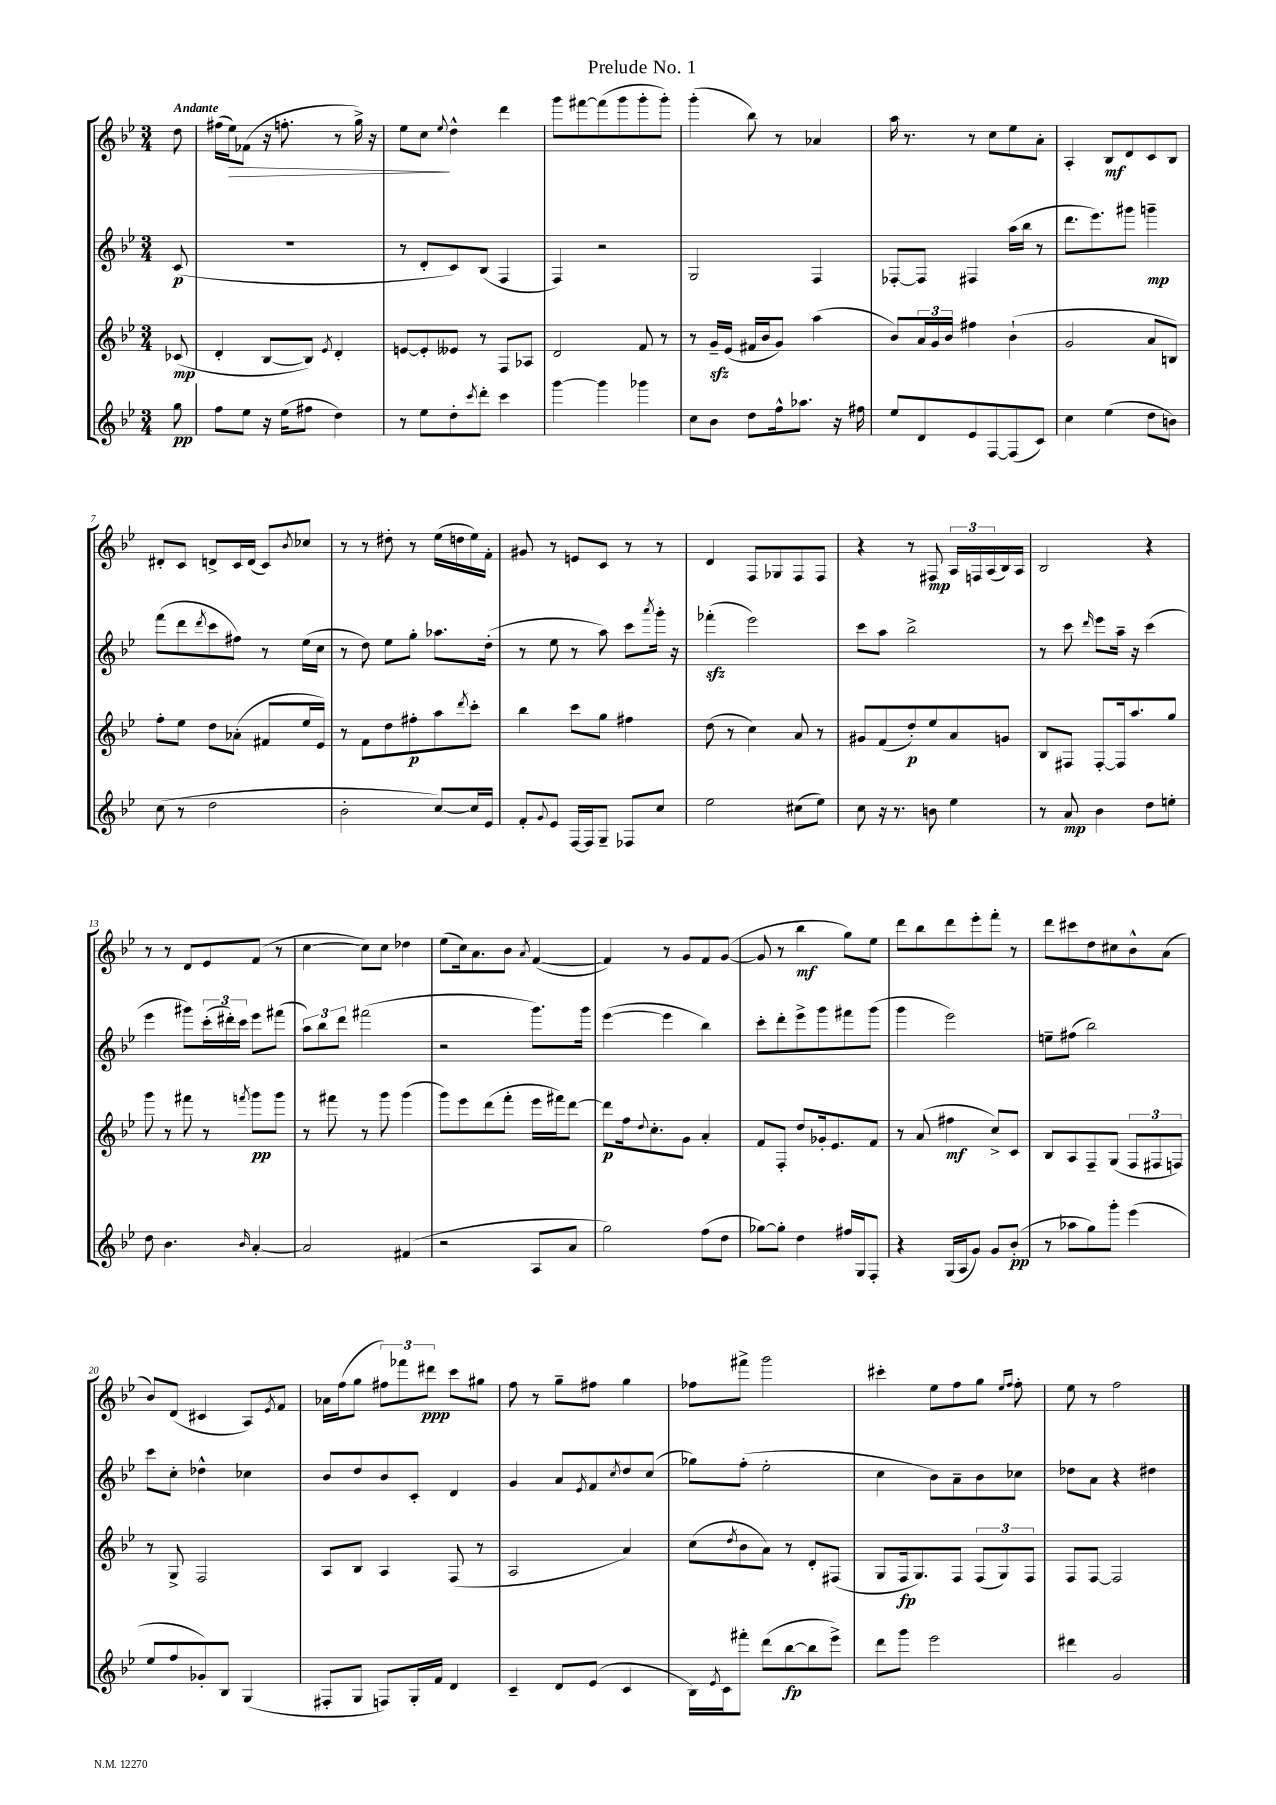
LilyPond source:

\header { title = "Prelude No. 1" }
<<
\new StaffGroup <<
\new Staff = "s0" {
    \clef treble \key bes \major \numericTimeSignature \time 3/4 \partial 8 \tempo "Andante"
    d''8 |
    fis''16( ees''16\>) fes'8( r16 f''8.-. r8 g''16->) r16 |
    ees''8 c''8\! \appoggiatura { ees''8 } d''4-^ d'''4 |
    g'''8 fis'''8~ fis'''8( g'''8 g'''8-. g'''8-.) |
    g'''4-.( bes''8) r8 aes'4 |
    a''16 r8. r8 c''8 ees''8 a'8-. |
    a4-. bes8\mf d'8 c'8 bes8 |
    dis'8-. c'8 d'8-> c'16 d'16( c'8) \acciaccatura { bes'8 } ces''8 |
    r8 r8 dis''8-. r8 ees''16( d''16 ees''16) f'16-. |
    gis'8 r8 e'8 c'8 r8 r8 |
    d'4 f8 ges8 f8 f8 |
    r4 r8 fis8\mp \tuplet 3/2 { a16 f16 a16( } bes16) a16 |
    bes2 r4 |
    r8 r8 d'8 ees'8 f'8( r8 |
    c''4~ c''8) c''8 des''4 |
    ees''8( c''16) a'8. bes'8 \acciaccatura { a'8 } f'4~( |
    f'4) r8 g'8 f'8 g'8~( |
    g'8 r8 bes''4\mf g''8) ees''8 |
    d'''8 bes''8 d'''8 ees'''8-. f'''8-. r8 |
    d'''8 cis'''8 d''8 cis''8 bes'8-^ a'8( |
    bes'8) d'8( cis'4 a8) \acciaccatura { ees'8 } f'8 |
    aes'16 f''16( g''8 \tuplet 3/2 { fis''8) fes'''8 dis'''8\ppp } c'''8 gis''8 |
    f''8 r8 g''8-- fis''8 g''4 |
    fes''8 fis'''8-> g'''2 |
    cis'''4-. ees''8 f''8 g''8 \grace { ees''16 f''16 } f''8-. |
    ees''8 r8 f''2 \bar "|." |
}
\new Staff = "s1" {
    \clef treble \key bes \major \numericTimeSignature \time 3/4 \partial 8
    c'8\p( |
    R2. |
    r8 d'8-. c'8) bes8( f4 |
    f4) r2 |
    g2 f4 |
    fes8~-. fes8 fis4 a''16( bes''16 r8 |
    d'''8. ees'''8.) gis'''8 g'''4--\mp |
    f'''8( d'''8 \acciaccatura { d'''8 } c'''8 fis''8) r8 ees''16( c''16 |
    r8 d''8) ees''8 g''8-. aes''8. d''16-.( |
    r8 ees''8 r8 a''8) c'''8 \acciaccatura { a'''8 } g'''16-. r16 |
    fes'''4-.\sfz( ees'''2) |
    c'''8 a''8 bes''2-> |
    r8 c'''8 \grace { d'''16 } ees'''8 a''16-- r16 c'''4( |
    ees'''4 gis'''8) \tuplet 3/2 { c'''16-.( dis'''16-.) c'''16 } ees'''8 fis'''8( |
    \tuplet 3/2 { a''8) bes''8 d'''8 } fis'''2( |
    r2 g'''8.) g'''16 |
    ees'''4~( ees'''4 bes''4) |
    c'''8-. d'''8-. ees'''8-> g'''8 fis'''8 g'''8( |
    g'''4 ees'''2) |
    e''8-- fis''8( bes''2) |
    c'''8 c''8-. des''4-^ ces''4 |
    bes'8 d''8 bes'8 c'8-. d'4 |
    g'4 a'8 \acciaccatura { ees'8 } f'8 \acciaccatura { c''8 } d''8 c''8( |
    ges''8) f''8-.( ees''2-. |
    c''4 bes'8) a'8-- bes'8 ces''8 |
    des''8 a'8 r4 dis''4 \bar "|." |
}
\new Staff = "s2" {
    \clef treble \key bes \major \numericTimeSignature \time 3/4 \partial 8
    ces'8\mp( |
    d'4-. bes8~ bes8) \acciaccatura { ees'8 } d'4-. |
    e'8~ e'8-. eeses'8 r8 f8 aes8 |
    d'2 f'8 r8 |
    r8 g'16--\sfz ees'16( fis'16 bes'16 g'8) a''4( |
    bes'8) \tuplet 3/2 { a'16 g'16 bes'16 } fis''4 bes'4-!( |
    g'2 a'8 b8) |
    f''8-. ees''8 d''8 aes'8-.( fis'8 ees''16 ees'16) |
    r8 f'8 d''8 fis''8-.\p a''8 \acciaccatura { d'''8 } c'''8-. |
    bes''4 c'''8 g''8 fis''4 |
    d''8( r8 c''4) a'8 r8 |
    gis'8 f'8( d''8-.\p) ees''8 a'8 g'8 |
    bes8 fis8 fis8~-. fis16 a''8. g''8 |
    g'''8 r8 fis'''8 r8 \acciaccatura { f'''8 } g'''8\pp g'''8 |
    r8 fis'''8 r8 g'''8 g'''4( |
    g'''8) ees'''8 d'''8( f'''8-. ees'''16 fis'''16) d'''8~ |
    d'''8\p f''16 \appoggiatura { d''8 } c''8.-. g'8 a'4-. |
    f'8 f8-. d''8 ges'16-. ees'8. f'8 |
    r8 a'8( fis''4\mf c''8->) c'8 |
    bes8 a8 f8-- g8( \tuplet 3/2 { f8 fis8 f8) } |
    r8 g8-> f2 |
    a8 bes8 a4 f8( r8 |
    a2 a'4) |
    c''8( \acciaccatura { d''8 } bes'8 a'8) r8 d'8-. fis8( |
    g8 f16\fp g8.) f8 \tuplet 3/2 { f8( g8) f8 } |
    f8 f8~ f2 \bar "|." |
}
\new Staff = "s3" {
    \clef treble \key bes \major \numericTimeSignature \time 3/4 \partial 8
    g''8\pp |
    f''8 ees''8 r16 ees''16( fis''8 d''4) |
    r8 ees''8 d''8-. \acciaccatura { c'''8 } d'''8-. c'''4 |
    g'''4~ g'''4 ges'''4 |
    c''8 bes'8 d''8 f''16-^ aes''8. r16 fis''16 |
    ees''8 d'8 ees'8 f8~ f8( c'8) |
    c''4 ees''4( d''8 b'8) |
    c''8( r8 d''2 |
    bes'2-. c''8~) c''16 ees'16 |
    f'8-. \appoggiatura { g'8 } ees'8 f16~ f16 g8-- fes8 c''8 |
    ees''2 cis''8( ees''8) |
    c''8 r16 r8. b'8 ees''4 |
    r8 a'8\mp bes'4 d''8 e''8-. |
    d''8 bes'4. \grace { bes'16 } a'4~-. |
    a'2 fis'4( |
    r2 a8 a'8 |
    g''2) f''8( d''8 |
    ges''8~) ges''8-. d''4 fis''16 g16 f8-. |
    r4 g16( a16 g'8) g'8 bes'8-.\pp( |
    r8 aes''8 g''8) g'''8-. ees'''4( |
    ees''8 f''8 ges'8-.) bes8 g4( |
    fis8-. g8 f8) g16-. f'16 d'4 |
    c'4-- d'8 ees'8( c'4 |
    bes16) \acciaccatura { ees'8 } c'16 fis'''8-. d'''8( bes''8~\fp bes''8 ees'''8->) |
    d'''8 g'''8 ees'''2 |
    dis'''4 g'2 \bar "|." |
}
>>
>>
